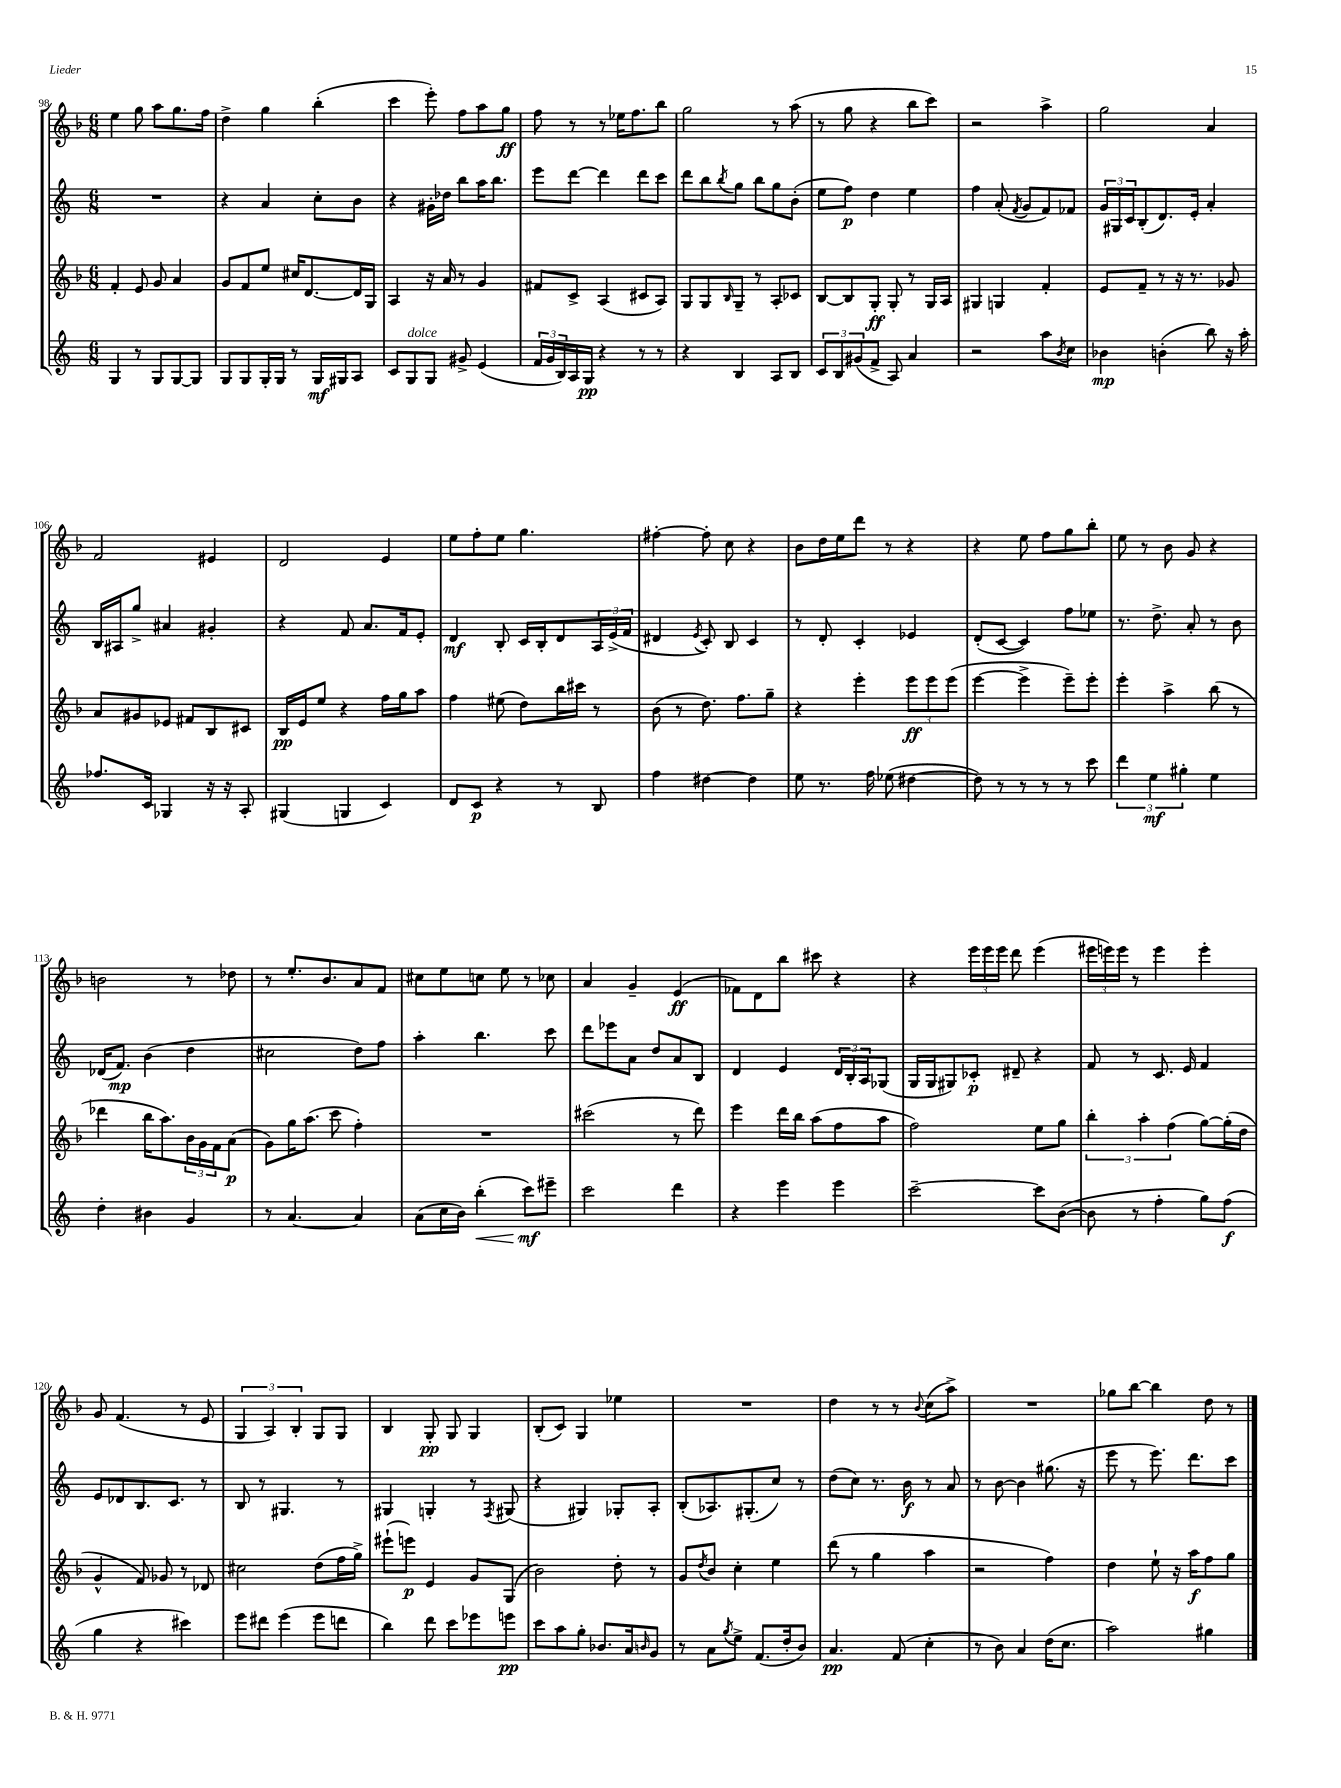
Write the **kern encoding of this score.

**kern	**kern	**kern	**kern
*staff4	*staff3	*staff2	*staff1
*clefG2	*clefG2	*clefG2	*clefG2
*k[]	*k[b-]	*k[]	*k[b-]
*M6/8	*M6/8	*M6/8	*M6/8
4G/	4f'/	2.r	4ee\
8r	8e/	.	8gg\
8G/L	8g/	.	8aa\L
[8G/	4a/	.	8.gg\
8G/]J	.	.	.
.	.	.	16ff\Jk
=	=	=	=
8G/L	8g/L	4r	4dd^\
8G/	8f/	.	.
16G'/L	8ee/J	4a/	4gg\
16G/JJ	.	.	.
8r	16cc#/LK	.	.
.	[8.d/	.	.
16G/LL	.	8cc'\L	(4bb-'\
16G#/J	.	.	.
8A/J	16d/]L	8b\J	.
.	16G/JJ	.	.
=	=	=	=
8c/L	4A/	4r	4ccc\
8G/	.	.	.
8G/J	16r	16g#'\LL	8eee'\)
.	16a/	16dd-\JJ	.
8g#^/	8r	8bb\L	8ff\L
(4e/	4g/	16aa\K	8aa\
.	.	8.bb\J	.
.	.	.	8gg\J
=	=	=	=
24f/LL	8f#/L	8eee\L	8ff\
24g/	.	.	.
24B/)	.	.	.
16A/	8c^/J	[8ddd\J	8r
16G/JJ	.	.	.
4r	(4A/	4ddd\]	8r
.	.	.	16ee-\LK
.	.	.	8.ff\
8r	8c#/L	8ddd\L	.
8r	8A/J)	8ccc\J	8bb-\J
=	=	=	=
4r	8G/L	8ddd\L	2gg\
.	8G/	8bb\	.
.	16qqB-/	8qbb/	.
4B/	8G~/J	8gg\J	.
.	8r	8bb\L	.
8A/L	8A'/L	8gg\	8r
8B/J	8c-/J	(8b'\J	(8aa\
=	=	=	=
12c/L	[8B-/L	8ee\L	8r
12B/	.	.	.
.	8B-/]	8ff\J)	8gg\
(12g#/	.	.	.
8f^/J	8G'/J	4dd\	4r
8A/)	8G'/	.	.
4a/	8r	4ee\	8bb-\L
.	16G/LL	.	8ccc\J)
.	16A/JJ	.	.
=	=	=	=
2r	4G#/	4ff\	2r
.	4G/	(8a'/	.
.	.	8qf/	.
.	.	8g/L	.
8aa\L	4f'/	8f/)	4aa^\
8qb/	.	.	.
8cc\J	.	8f-/J	.
=	=	=	=
4b-\	8e/L	24g/LL	2gg\
.	.	24G#/	.
.	.	24c/J	.
.	8f~/J	(8B'/	.
(4b'\	8r	8.d/)	.
.	16r	.	.
.	8.r	16e'/Jk	.
8bb\)	.	4a'/	4a/
16r	8g-/	.	.
16aa'\	.	.	.
=	=	=	=
8.ff-/L	8a/L	16B/LL	2f/
.	.	16A#/J	.
.	8g#/	8gg^/J	.
16c/Jk	.	.	.
4G-/	8e-/J	4a#/	.
.	8f#/L	.	.
16r	8B-/	4g#'/	4e#/
16r	.	.	.
8A'/	8c#/J	.	.
=	=	=	=
(4G#/	16B-/LL	4r	2d/
.	16e/J	.	.
.	8ee/J	.	.
4G/	4r	8f/	.
.	.	8.a/L	.
4c/)	16ff\LL	.	4e/
.	16gg\J	16f/k	.
.	8aa\J	8e'/J	.
=	=	=	=
8d/L	4ff\	4d/	8ee\L
8c/J	.	.	8ff'\
4r	(8ee#\	8B'/	8ee\J
.	8dd\L)	16c/LL	4.gg\
.	.	16B'/J	.
8r	16bb-\L	8d/	.
.	16ccc#\JJ	.	.
8B/	8r	24A/L	.
.	.	(24e^/	.
.	.	24f/JJ	.
=	=	=	=
4ff\	(8b-\	4d#/	[4ff#'\
.	8r	.	.
.	.	8qe/	.
[4dd#\	8.dd\)	8c'/)	8ff#'\]
.	.	8B/	8cc\
.	8.ff\L	.	.
4dd#\]	.	4c/	4r
.	8gg~\J	.	.
=	=	=	=
8ee\	4r	8r	8b-\L
8.r	.	8d'/	16dd\L
.	.	.	16ee\J
.	4eee'\	4c'/	8ddd\J
16ff\	.	.	.
(8ee-\	.	.	8r
[4dd#\	12eee\L	4e-/	4r
.	12eee\	.	.
.	(12eee\J	.	.
=	=	=	=
8dd#\])	[4eee\	(8d'/L	4r
8r	.	[8c/J	.
8r	4eee^\]	4c/])	8ee\
8r	.	.	8ff\L
8r	8eee~\L)	8ff\L	8gg\
8ccc\	8eee'\J	8ee-\J	8bb-'\J
=	=	=	=
6ddd\	4eee'\	8.r	8ee\
.	.	.	8r
6ee\	.	.	.
.	.	8.dd^\	.
.	4aa^\	.	8b-\
6gg#'\	.	.	.
.	.	8a'/	8g/
4ee\	(8bb-\	8r	4r
.	8r	8b\	.
=	=	=	=
4dd'\	4ddd-\	(16d-/LK	2b\
.	.	8.f/J)	.
4b#\	16bb-\LK	(4b\	.
.	8.aa\)	.	.
4g/	24b-\L	4dd\	8r
.	24g\	.	.
.	24f\J	.	.
.	(8a\J	.	8dd-\
=	=	=	=
8r	8g\L)	2cc#\	8r
[4.a/	16gg\K	.	8.ee'/L
.	(8.aa\J	.	.
.	.	.	8.b-/
.	8ccc\	.	.
4a/]	4ff'\)	8dd\L)	8a/
.	.	8ff\J	8f/J
=	=	=	=
(8a\L	2.r	4aa'\	8cc#\L
16cc\L	.	.	8ee\
16b\JJ)	.	.	.
(4bb'\	.	4.bb\	8cc\J
.	.	.	8ee\
8ccc\L)	.	.	8r
8eee#~\J	.	8ccc\	8cc-\
=	=	=	=
2ccc\	(2ccc#\	8ddd\L	4a/
.	.	8eee-\	.
.	.	8a\J	4g~/
.	.	8dd/L	.
4ddd\	8r	8a/	(4e/
.	8ddd\)	8B/J	.
=	=	=	=
4r	4eee\	4d/	8f-\L)
.	.	.	8d\
4eee\	16ddd\LL	4e/	8bb-\J
.	16bb-\JJ	.	.
.	(8aa\L	.	8ccc#\
4eee\	8ff\	24d/LL	4r
.	.	24B'/	.
.	.	24A/J	.
.	8aa\J	(8G-/J	.
=	=	=	=
[2ccc~\	2ff\)	16G/LL	4r
.	.	16G/J	.
.	.	8G#/)	.
.	.	8c-'/J	24eee\LL
.	.	.	24eee\
.	.	.	24eee\JJ
.	.	8d#~/	8ddd\
8ccc\]L	8ee\L	4r	(4eee\
([8b\J	8gg\J	.	.
=	=	=	=
8b\]	6bb-'\	8f/	24eee#\LL
.	.	.	24eee\)
.	.	.	24eee\JJ
8r	.	8r	8r
.	6aa'\	.	.
4ff'\	.	8.c/	4eee\
.	(6ff\	.	.
.	.	16e/	.
8gg\L)	[8gg\L)	4f/	4eee'\
(8ff\J	(16gg'\]L	.	.
.	16dd\JJ	.	.
=	=	=	=
4gg\	4g^^/	8e/L	8g/
.	.	8d-/	(4.f/
4r	8f/)	8.B/	.
.	8g-/	.	.
.	.	8.c/J	.
4ccc#\)	8r	.	8r
.	8d-/	8r	8e/
=	=	=	=
8eee\L	2cc#\	8B/	6G/
8ddd#\J	.	8r	.
.	.	.	6A/)
(4eee\	.	4.G#/	.
.	.	.	6B-'/
8eee\L	(8dd\L	.	8G/L
8ddd\J	16ff\L	8r	8G/J
.	16gg^\JJ)	.	.
=	=	=	=
4bb\)	(8eee#`\L	4G#/	4B-/
.	8eee\J)	.	.
8ddd\	4e/	4G'/	8G'/
8ccc\L	.	.	8G/
8eee-\	8g/L	8r	4G/
.	.	8qF/	.
8eee\J	(8G/J	(8G#/	.
=	=	=	=
8ccc\L	2b-\)	4r	(8B-'/L
8aa\	.	.	8c/J)
8gg'\J	.	4G#/)	4G/
8.b-/L	.	.	.
.	8dd'\	8G-'/L	4ee-\
16a/k	.	.	.
16qqb/	.	.	.
8g/J	8r	8A'/J	.
=	=	=	=
8r	8g/L	(8B'/L	2.r
.	8qdd/	.	.
8a\L	8b-/J	8.A-/)	.
8qgg/	.	.	.
8ee^\J	4cc'\	.	.
.	.	(8.G#'/	.
(8.f/L	.	.	.
.	4ee\	8cc/J)	.
16dd'/k	.	.	.
8b/J)	.	8r	.
=	=	=	=
4.a/	(8ddd\	(8dd\L	4dd\
.	8r	8cc\J)	.
.	4gg\	8.r	8r
(8f/	.	.	8r
.	.	16b\	.
.	.	.	8qqb-/
4cc'\	4aa\	8r	(8cc\L
.	.	8a/	8aa^\J)
=	=	=	=
8r	2r	8r	2.r
8b\)	.	[8b\	.
4a/	.	4b\]	.
(16dd\LK	4ff\)	(8.gg#\	.
8.cc\J	.	.	.
.	.	16r	.
=	=	=	=
2aa\)	4dd\	8eee\	8gg-\L
.	.	8r	[8bb-\J
.	8ee`\	8.eee\)	4bb-\]
.	16r	.	.
.	16aa\LK	8.ddd\L	.
4gg#\	8ff\	.	8dd\
.	8gg\J	8ccc\J	8r
==	==	==	==
*-	*-	*-	*-
